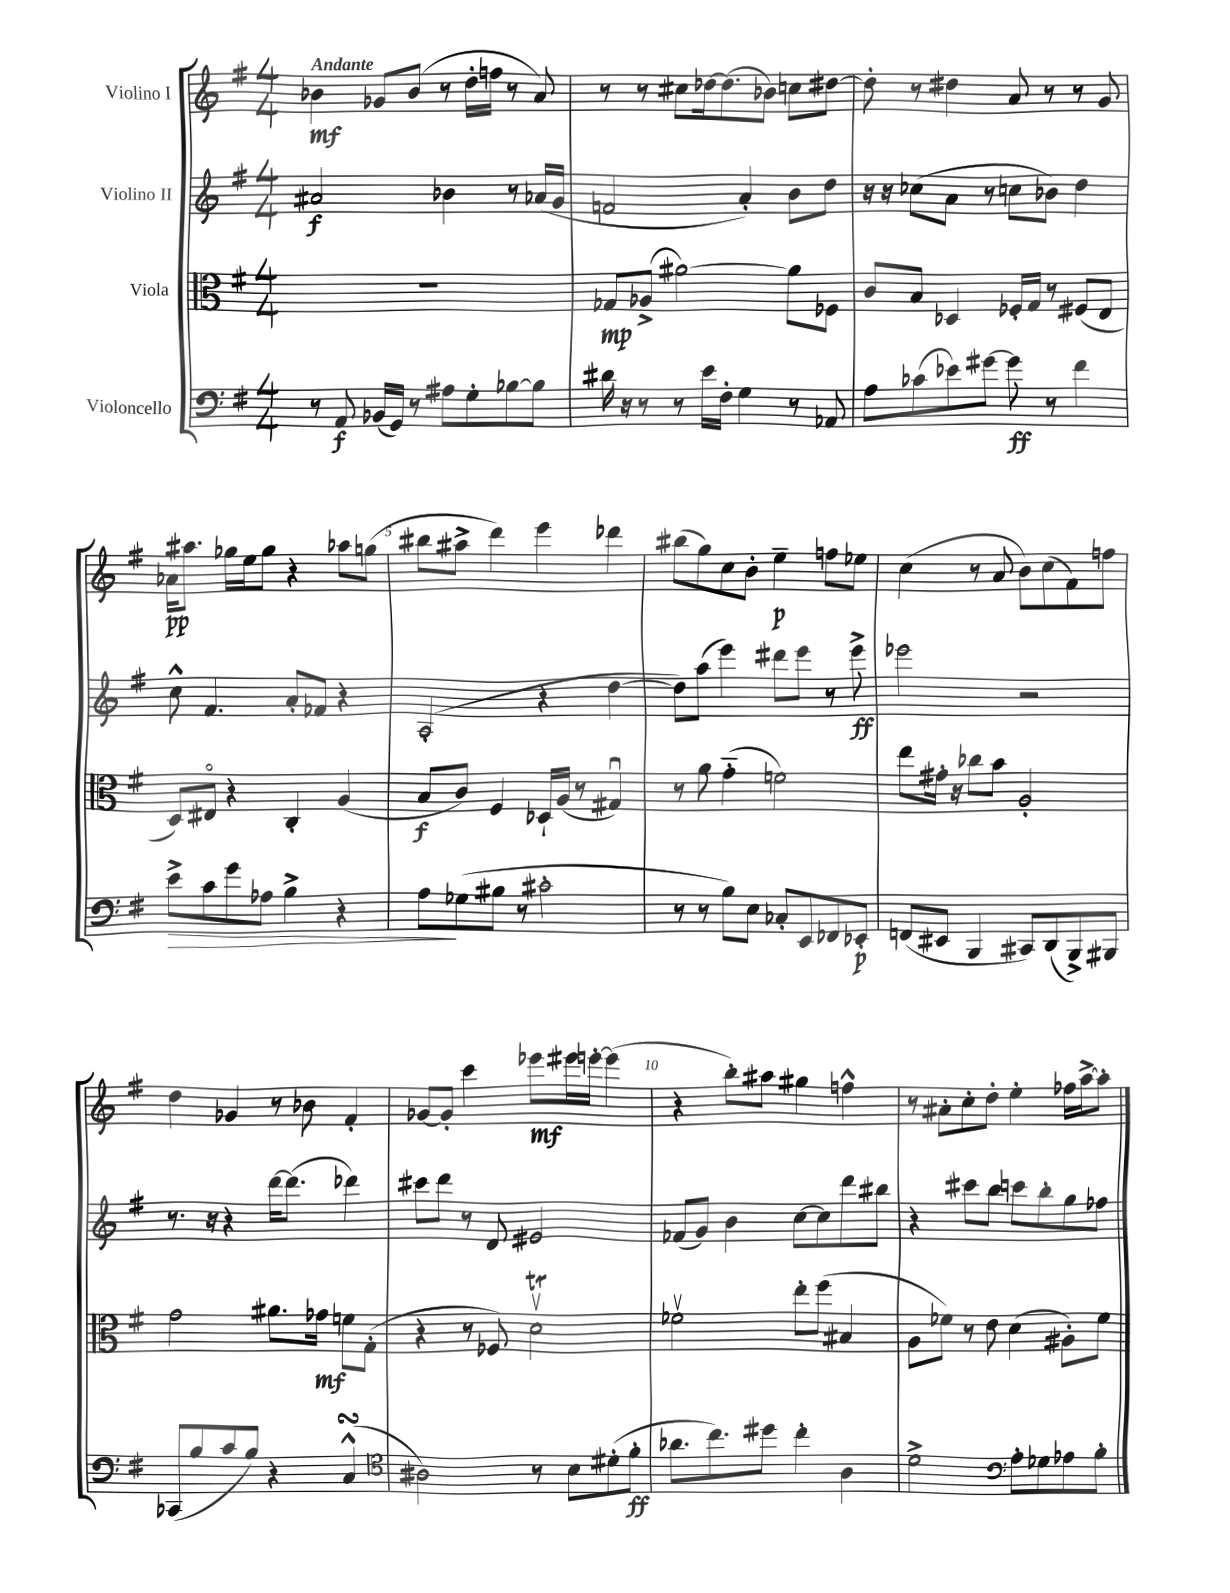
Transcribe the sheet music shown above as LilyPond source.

<<
\new StaffGroup <<
\new Staff = "s0" \with { instrumentName = "Violino I" } {
    \clef treble \key g \major \numericTimeSignature \time 4/4 \tempo "Andante"
    bes'4\mf ges'8 bes'8( r8 d''16-. f''16 r8 a'8) |
    r8 r8 cis''8 des''16~ des''8.( bes'8) c''8 dis''8~ |
    dis''8-. r8 dis''4 a'8 r8 r8 g'8 |
    aes'16\pp ais''8. ges''16 e''16 ges''8 r4 aes''8 g''8( |
    bis''8 ais''8-> d'''4) e'''4 des'''4 |
    bis''8( g''8) c''8 b'8-. e''4--\p f''8 ees''8 |
    c''4( r8 a'8 b'8) c''8( fis'8) f''8 |
    d''4 ges'4 r8 bes'8 fis'4-. |
    ges'8~ ges'8-. c'''4 ees'''8\mf eis'''16 e'''16~-. e'''4( |
    r4 b''8-.) ais''8 gis''4 f''4-^ |
    r8 ais'8-. c''8-. d''8-. e''4-. fes''16 a''16~-> a''8-. \bar "|." |
}
\new Staff = "s1" \with { instrumentName = "Violino II" } {
    \clef treble \key g \major \numericTimeSignature \time 4/4
    ais'2\f bes'4 r8 aes'16( g'16 |
    f'2 a'4-.) b'8 d''8 |
    r16 r16 ces''8( a'8 r8 c''8 bes'8) d''4 |
    c''8-^ fis'4. a'8-. fes'8 r4 |
    a2-.( r4 d''4~ |
    d''8) a''8( e'''4) dis'''8 e'''8 r8 e'''8->\ff |
    ees'''2 r2 |
    r8. r16 r4 d'''16~ d'''8.( des'''4) |
    cis'''8 d'''8 r8 d'8 eis'2 |
    fes'8( g'8) b'4 c''8~ c''8 d'''8 bis''8 |
    r4 cis'''8 b''8 c'''8 b''8-. g''8 fes''8 \bar "|." |
}
\new Staff = "s2" \with { instrumentName = "Viola" } {
    \clef alto \key g \major \numericTimeSignature \time 4/4
    R1 |
    ges8\mp aes8->( ais'2~) ais'8 fes8 |
    c'8 b8 des4 fes16-. g16 r8 fis8( e8 |
    d8) eis8\flageolet r4 c4-. a4( |
    b8\f c'8) fis4 des16-! a16( r8 gis4\downbow) |
    r8 a'8 g'4-_( f'2) |
    e''8 gis'16-. r16 ces''8 b'8 a2-. |
    g'2 ais'8. ges'16\mf f'8 g8-.( |
    r4 r8 fes8) d'2\upbow\trill |
    fes'2\upbow e''8-. fis''8( bis4 |
    a8 fes'8) r8 e'8 d'4( ais8-.) fes'8 \bar "|." |
}
\new Staff = "s3" \with { instrumentName = "Violoncello" } {
    \clef bass \key g \major \numericTimeSignature \time 4/4
    r8 a,8\f bes,16( g,16) r8 ais8 g8-. bes8~ bes8 |
    dis'16 r16 r8 r8 e'16 fis16-. g4 r8 aes,8 |
    a8 ces'8( ees'8) gis'8~ gis'8\ff r8 fis'4 |
    e'8->\> c'8 g'8 aes8 b4-> r4 |
    a8\! ges8( bis8 r8 cis'2-. |
    r8 r8 b8) e8 ces8-. e,8 fes,8 ees,8-.\p |
    f,8( eis,8 b,,4 cis,8) d,8( b,,8->) bis,,8 |
    ces,8( b8 c'8 b8) r4 c4-^\turn( |
    \clef tenor ais2) r8 b8 dis'8-.( fis'8-.\ff |
    aes'8. c''8.) dis''8 c''4-. a4 |
    d'2-> \clef bass a8-. ges8 aes8 b8-. \bar "|." |
}
>>
>>
\layout { \context { \Score \override BarNumber.break-visibility = ##(#f #t #t) barNumberVisibility = #(every-nth-bar-number-visible 5) } }
